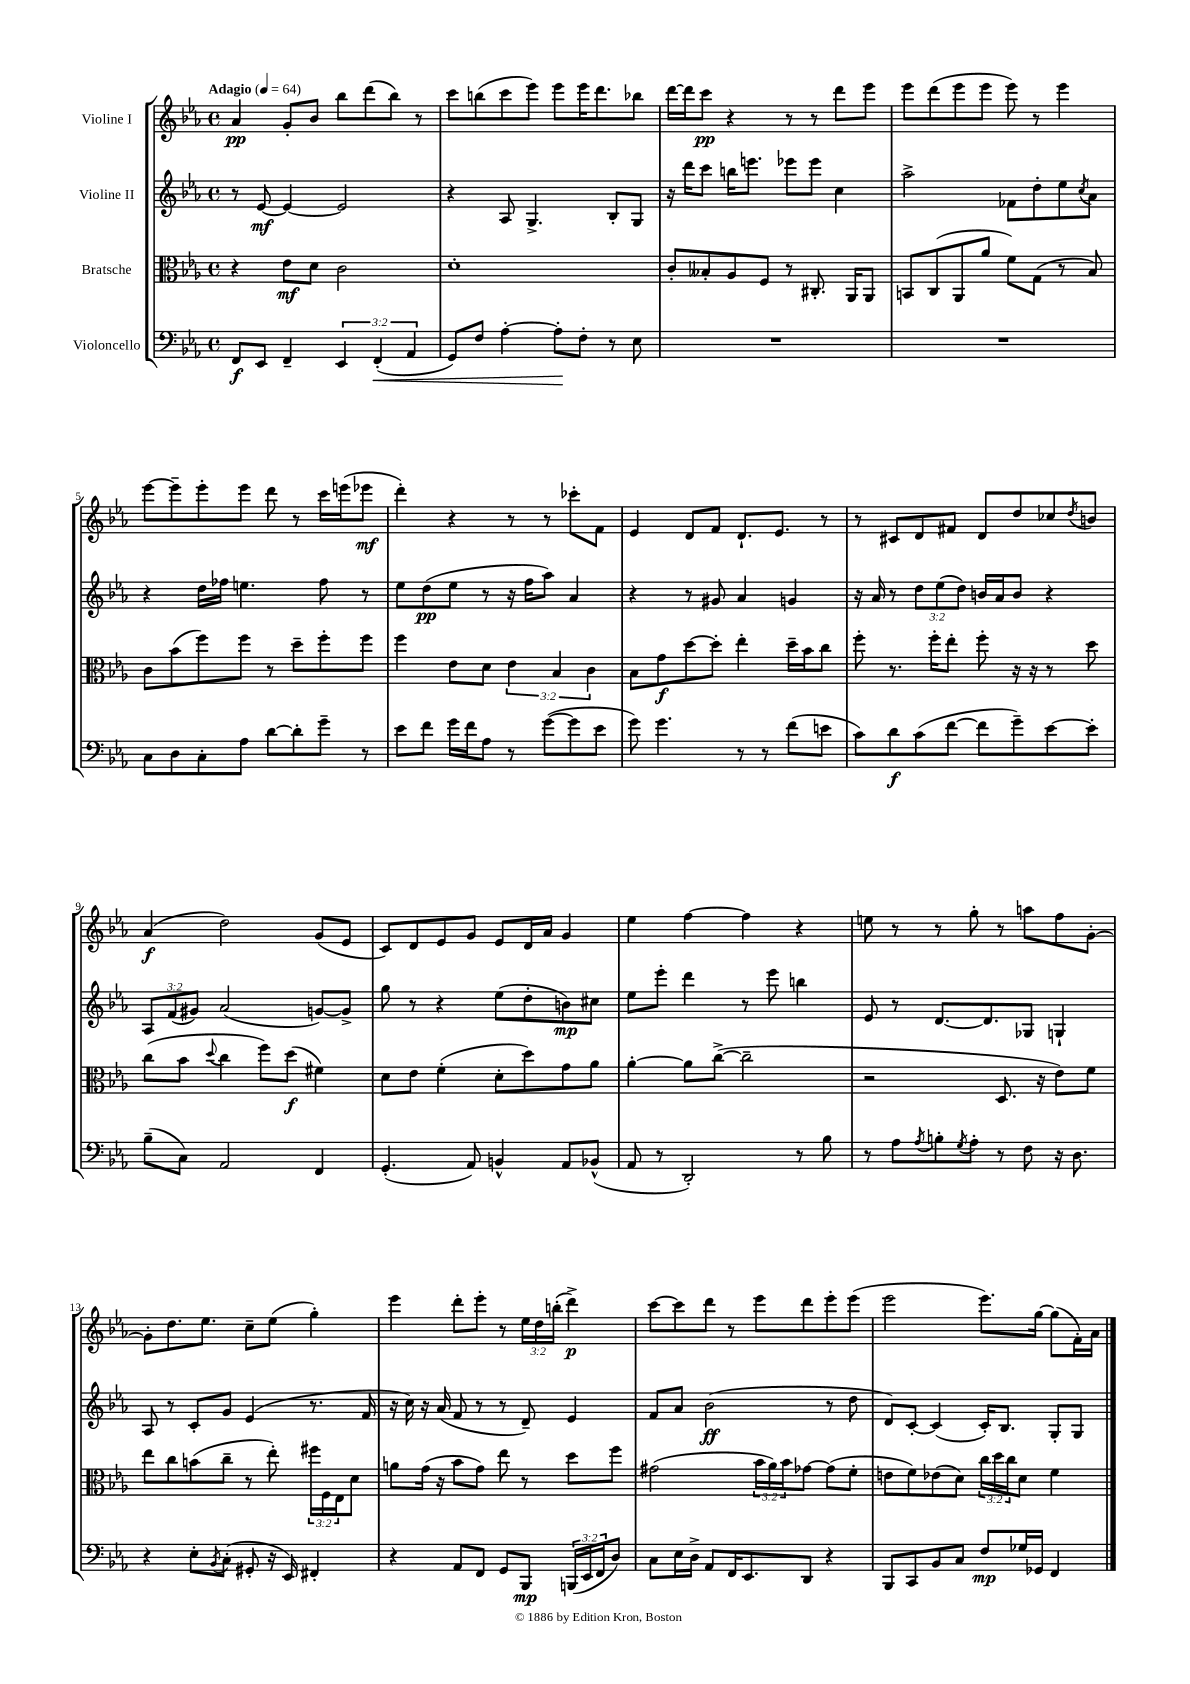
<<
\new StaffGroup <<
\new Staff = "s0" \with { instrumentName = "Violine I" } {
    \clef treble \key ees \major \defaultTimeSignature \time 4/4 \override Staff.TupletNumber.text = #tuplet-number::calc-fraction-text \tempo "Adagio" 4 = 64
    aes'4\pp g'8-. bes'8 bes''8 d'''8( bes''8) r8 |
    c'''8 b''8( c'''8 ees'''8) ees'''8 ees'''16 d'''8. bes''8 |
    d'''16~ d'''16 c'''8\pp r4 r8 r8 d'''8 ees'''8 |
    ees'''8 d'''8( ees'''8 ees'''8 ees'''8) r8 ees'''4 |
    ees'''8~ ees'''8-- ees'''8-. ees'''8 d'''8 r8 c'''16 e'''16( ees'''8\mf |
    d'''4-.) r4 r8 r8 ces'''8-. f'8 |
    ees'4 d'8 f'8 d'8.-! ees'8. r8 |
    r8 cis'8 d'8 fis'8 d'8 d''8 ces''8 \acciaccatura { d''8 } b'8 |
    aes'4\f( d''2) g'8( ees'8 |
    c'8) d'8 ees'8 g'8 ees'8 d'16 aes'16 g'4 |
    ees''4 f''4~ f''4 r4 |
    e''8 r8 r8 g''8-. r8 a''8 f''8 g'8~-. |
    g'8-. d''8. ees''8. c''8-- ees''8( g''4-.) |
    ees'''4 d'''8-. ees'''8-. r8 \tuplet 3/2 { ees''16 d''16 b''16-.( } d'''4->\p) |
    c'''8~ c'''8 d'''8 r8 ees'''8 d'''8 ees'''8-. ees'''8( |
    ees'''2 ees'''8.) g''16~ g''8( f'16-.) aes'16 \bar "|." |
}
\new Staff = "s1" \with { instrumentName = "Violine II" } {
    \clef treble \key ees \major \defaultTimeSignature \time 4/4 \override Staff.TupletNumber.text = #tuplet-number::calc-fraction-text
    r8 ees'8~\mf ees'4~ ees'2 |
    r4 aes8 g4.-> bes8-. g8 |
    r16 d'''16 c'''8 b''16 e'''8. ees'''8 ees'''8 c''4 |
    aes''2-> fes'8 d''8-. ees''8 \acciaccatura { c''8 } aes'8 |
    r4 d''16 fes''16 e''4. fes''8 r8 |
    ees''8 d''8\pp( ees''8 r8 r16 f''16 aes''8) aes'4 |
    r4 r8 gis'8 aes'4 g'4 |
    r16 aes'16 r8 \tuplet 3/2 { d''8 ees''8( d''8) } b'16 aes'16 b'8 r4 |
    \tuplet 3/2 { aes8 f'8( gis'8) } aes'2( g'8~) g'8-> |
    g''8 r8 r4 ees''8( d''8-. b'8\mp) cis''8 |
    ees''8 ees'''8-. d'''4 r8 ees'''8 b''4 |
    ees'8 r8 d'8.~ d'8. ges8 g4-! |
    aes8 r8 c'8-. g'8 ees'4( r8. f'16 |
    r16 c''16) r16 aes'16( f'8 r8 r8 d'8--) ees'4 |
    f'8 aes'8 bes'2\ff( r8 d''8 |
    d'8) c'8~-. c'4( c'16-.) bes8. g8-. g8 \bar "|." |
}
\new Staff = "s2" \with { instrumentName = "Bratsche" } {
    \clef alto \key ees \major \defaultTimeSignature \time 4/4 \override Staff.TupletNumber.text = #tuplet-number::calc-fraction-text
    r4 ees'8\mf d'8 c'2 |
    d'1-. |
    c'8-. beses8-. aes8 f8 r8 cis8.-. aes,16 aes,8 |
    b,8 c8( aes,8 aes'8 f'8) g8( r8 bes8) |
    c'8 bes'8( f''8) f''8 r8 d''8-- f''8-. f''8 |
    f''4 ees'8 d'8 \tuplet 3/2 { ees'4 bes4 c'4 } |
    bes8 g'8\f d''8~ d''8-. ees''4-. d''16-- bes'16 c''8 |
    f''8-. r8. f''16-. ees''8-. f''8-. r16 r16 r8 d''8 |
    c''8( bes'8 \appoggiatura { d''8 } c''4 f''8) d''8\f( fis'4) |
    d'8 ees'8 f'4-.( d'8-. d''8) g'8 aes'8 |
    aes'4~-. aes'8 c''8~->( c''2-- |
    r2 d8. r16 ees'8) f'8 |
    ees''8 c''8 b'8( c''8-- r8 ees''8-.) \tuplet 3/2 { fis''16 f16 ees16 } d'8 |
    a'8 g'16( r16 bes'8 g'8) ees''8 r8 d''8 f''8 |
    gis'2( \tuplet 3/2 { bes'16 aes'16) bes'16 } ges'8~ ges'8( f'8-. |
    e'8 f'8) ees'8( d'8) \tuplet 3/2 { c''16 d''16 c''16 } d'8 f'4 \bar "|." |
}
\new Staff = "s3" \with { instrumentName = "Violoncello" } {
    \clef bass \key ees \major \defaultTimeSignature \time 4/4 \override Staff.TupletNumber.text = #tuplet-number::calc-fraction-text
    f,8\f ees,8 f,4-- \tuplet 3/2 { ees,4 f,4-.\<( aes,4 } |
    g,8) f8 aes4~-. aes8-.\! f8-. r8 ees8 |
    R1 |
    R1 |
    c8 d8 c8-. aes8 d'8~ d'8-. g'8-- r8 |
    ees'8 f'8 g'16 f'16 aes8 r8 g'8~( g'8 ees'8 |
    g'8) g'4. r8 r8 f'8( e'8 |
    c'8) d'8\f c'8( f'8~ f'8 g'8--) ees'8~ ees'8-. |
    bes8--( c8) aes,2 f,4 |
    g,4.-.( aes,8) b,4-^ aes,8 bes,8-^( |
    aes,8 r8 d,2-.) r8 bes8 |
    r8 aes8 \acciaccatura { aes8 } b8-. \acciaccatura { g8 } aes8-. r8 f8 r16 d8. |
    r4 ees8-. \acciaccatura { bes,8 } c8-.( gis,8-. r16 ees,16) fis,4-. |
    r4 aes,8 f,8 g,8 bes,,8\mp \tuplet 3/2 { b,,16( ees,16 f,16 } d8) |
    c8 ees16 d16-> aes,8 f,16 ees,8. d,8 r4 |
    bes,,8 c,8 bes,8 c8 f8\mp ges16 ges,16 f,4 \bar "|." |
}
>>
>>
